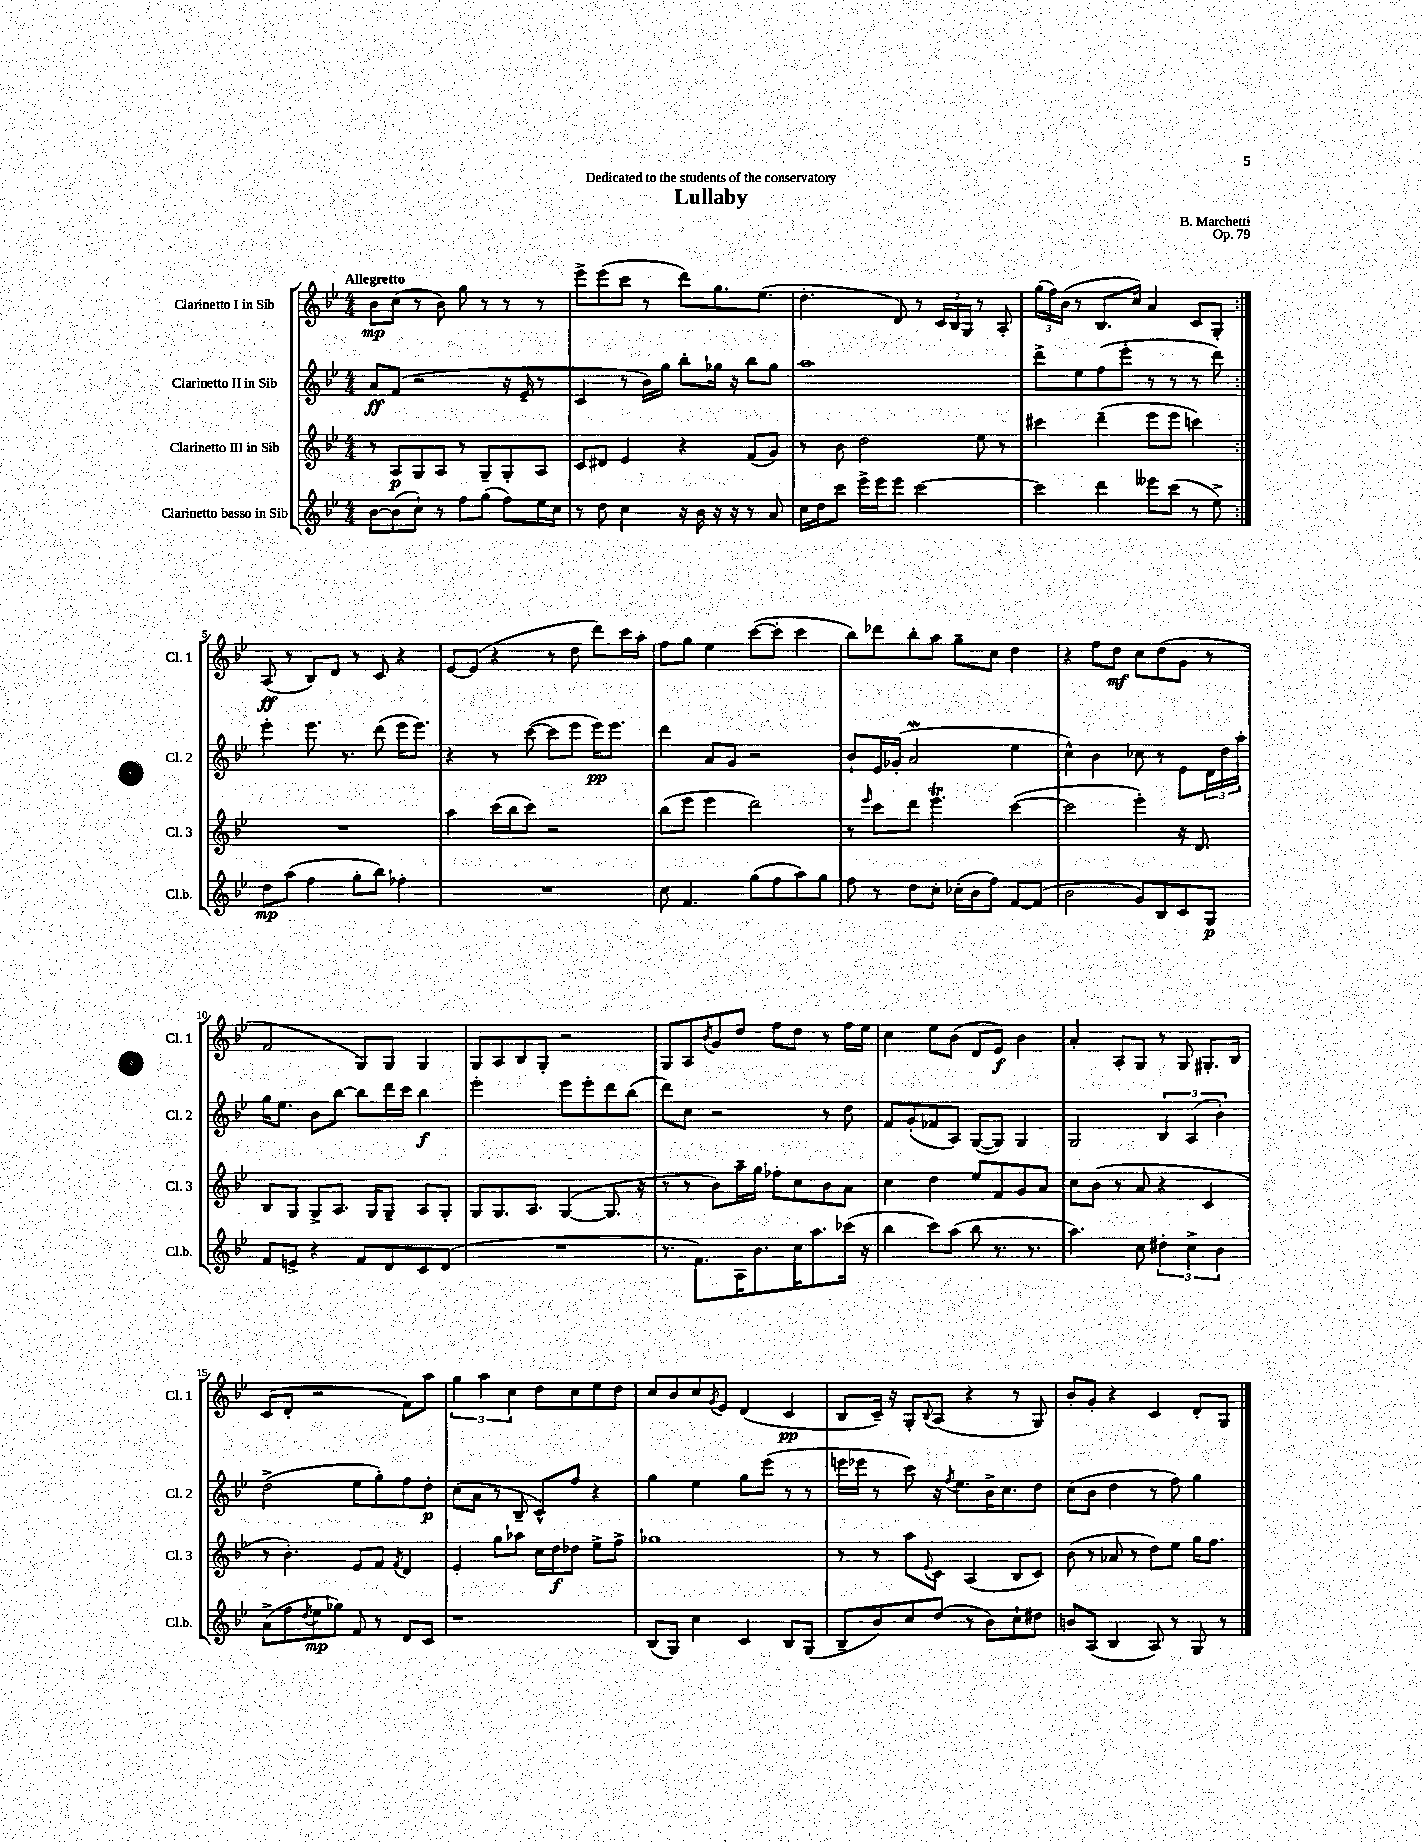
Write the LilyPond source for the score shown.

\header { title = "Lullaby" composer = "B. Marchetti" dedication = "Dedicated to the students of the conservatory" opus = "Op. 79" }
<<
\new StaffGroup <<
\new Staff = "s0" \with { instrumentName = "Clarinetto I in Sib" shortInstrumentName = "Cl. 1" } {
    \clef treble \key bes \major \numericTimeSignature \time 4/4 \tempo "Allegretto"
    \repeat volta 2 { bes'8\mp c''8( r8 bes'8) g''8 r8 r8 r8 |
    ees'''8-> ees'''8( c'''8 r8 d'''8) g''8. ees''8.( |
    d''4.-. d'8) r8 \tuplet 3/2 { c'16 bes16 g16 } r8 a8-. |
    \tuplet 3/2 { g''16( f''16) bes'16( } r8 bes8. c''16) a'4 c'8 g8-. | }
    a8\ff( r8 bes8) d'8 r8 c'8 r4 |
    ees'8~ ees'8( r4 r8 d''8 d'''8) c'''16 a''16-. |
    f''8 g''8 ees''4 c'''8~( c'''8-. c'''4 |
    bes''8) des'''8 bes''8-. a''8 g''8-- c''8 d''4 |
    r4 f''8 d''8\mf c''8 d''8( g'8 r8 |
    f'2 g8) g8 g4 |
    g8 a8 bes8 g8-. r2 |
    g8 a8 \acciaccatura { bes'8 } g'8 d''8 f''8 d''8 r8 f''16 ees''16 |
    c''4 ees''8 bes'8( d'8 ees'8\f) bes'4 |
    a'4-. a8-. g8 r8 g8 gis8.-. bes16 |
    c'8( d'8-. r2 f'8) a''8 |
    \tuplet 3/2 { g''4 a''4 c''4 } d''8 c''8 ees''8 d''8 |
    c''8 bes'8 c''8 \acciaccatura { g'8 } ees'8 d'4( c'4\pp |
    bes8 c'16--) r16 g8-. \appoggiatura { bes8 } a8( r4 r8 g8) |
    bes'8-. g'8-. r4 c'4 d'8-. g8 \bar "|." |
}
\new Staff = "s1" \with { instrumentName = "Clarinetto II in Sib" shortInstrumentName = "Cl. 2" } {
    \clef treble \key bes \major \numericTimeSignature \time 4/4
    \repeat volta 2 { a'8\ff f'8( r2 r16 ees'16-- r8 |
    c'4 r8 bes'16) g''16 bes''8-. ges''16 r16 bes''8 ges''8 |
    a''1 |
    d'''8-> ees''8 f''8( ees'''8-. r8 r8 r8 d'''8) | }
    ees'''4-. ees'''8. r8. d'''8( ees'''16 ees'''8.) |
    r4 r8 c'''8~( c'''8 ees'''8 ees'''16\pp) ees'''8. |
    d'''4 a'8 g'8 r2 |
    bes'8-! ees'16 ges'16-.( a'2\mordent ees''4 |
    c''4-^) bes'4 ces''8 r8 ees'8 \tuplet 3/2 { d'16 d''16 a''16-. } |
    g''16 ees''8. bes'8 bes''8~ bes''8 d'''16 c'''16 bes''4\f |
    ees'''2-. ees'''8 ees'''8-. d'''8 bes''8( |
    d'''8) c''8 r2 r8 d''8 |
    f'8 g'8-.( fes'8 a8) g8~( g8) g4 |
    g2 \tuplet 3/2 { bes4 a4( bes'4-.) } |
    d''2->( ees''8 g''8-.) f''8 d''8-.\p |
    c''8( a'8 r8 bes8-- c'8-^) f''8 r4 |
    g''4 ees''4 g''8 ees'''8( r8 r8 |
    e'''16 ees'''16 r8 c'''8) r16 \acciaccatura { f''8 } ees''8. bes'16-> c''8. d''8 |
    c''8( bes'8 d''4 r8 f''8) g''4 \bar "|." |
}
\new Staff = "s2" \with { instrumentName = "Clarinetto III in Sib" shortInstrumentName = "Cl. 3" } {
    \clef treble \key bes \major \numericTimeSignature \time 4/4
    \repeat volta 2 { r8 a8\p g8 a8 r8 g8-- g8-. a8 |
    c'8 dis'8 ees'4 r4 f'8( g'8) |
    r8 bes'8 d''2 ees''8 r8 |
    cis'''4 d'''4--( ees'''8 ees'''8 c'''4) | }
    R1 |
    a''4 c'''16( bes''16 c'''8) r2 |
    bes''8( ees'''8 ees'''4 d'''2) |
    r8 \grace { ees'''16 } c'''8 d'''8 ees'''4.\trill c'''4~( |
    c'''2 ees'''4-.) r16 d'8. |
    bes8 g8 g8-> a8. g16 g8-- a8 g8-. |
    g8 g8. a8. g4~( g8. r16 |
    r8 r8 bes'8) a''16-- g''16 fes''8-. c''8 bes'8 a'8 |
    c''4 d''4 ees''8 f'8 g'8 a'8 |
    c''8 bes'8( r8 a'8 r4 c'4 |
    r8 bes'4.-.) ees'8 f'8 \acciaccatura { f'8 } d'4 |
    ees'4-. g''8 aes''8 c''16 d''16\f des''8 ees''8-> f''8-> |
    ges''1 |
    r8 r8 a''8 \appoggiatura { ees'8 } c'8 a4( bes8 c'8) |
    bes'8( r8 aes'8 r8 d''8) ees''8 g''16 f''8. \bar "|." |
}
\new Staff = "s3" \with { instrumentName = "Clarinetto basso in Sib" shortInstrumentName = "Cl.b." } {
    \clef treble \key bes \major \numericTimeSignature \time 4/4
    \repeat volta 2 { bes'8~ bes'8( c''8-!) r8 f''8 g''8( f''8) ees''16 c''16 |
    r8 d''8 c''4 r16 bes'16 r16 r16 r8 a'8 |
    c''16 d''16 c'''8 ees'''16-> ees'''16 ees'''8 c'''2~ |
    c'''4 d'''4 eeses'''8 c'''8( r8 ees''8->) | }
    d''8\mp a''8( f''4 g''8-. bes''8) fes''4-. |
    R1 |
    c''8 f'4. g''8( f''8 a''8) g''8 |
    f''8 r8 d''8 c''8-. ces''16-.( bes'16 f''8) f'8~ f'8( |
    bes'2 g'8) bes8 c'8 g8\p |
    f'8 e'8-> r4 f'8 d'8 c'8 d'8( |
    R1 |
    r8. f'8.) a16 bes'8. c''16 a''8. ces'''16( r16 |
    bes''4 c'''8) a''8( bes''8 r8. r8. |
    a''4.) c''8 \tuplet 3/2 { dis''4-. c''4-> bes'4 } |
    a'8->( f''8 \acciaccatura { d''8 } ees''8\mp ges''8) f'8 r8 d'8 c'8 |
    r1 |
    bes8( g8) c''4 c'4 bes8 g8( |
    bes8-- bes'8) c''8 d''8( r8 bes'8) c''8-! dis''8 |
    b'8 a8( bes4 a8) r8 g8 r8 \bar "|." |
}
>>
>>
